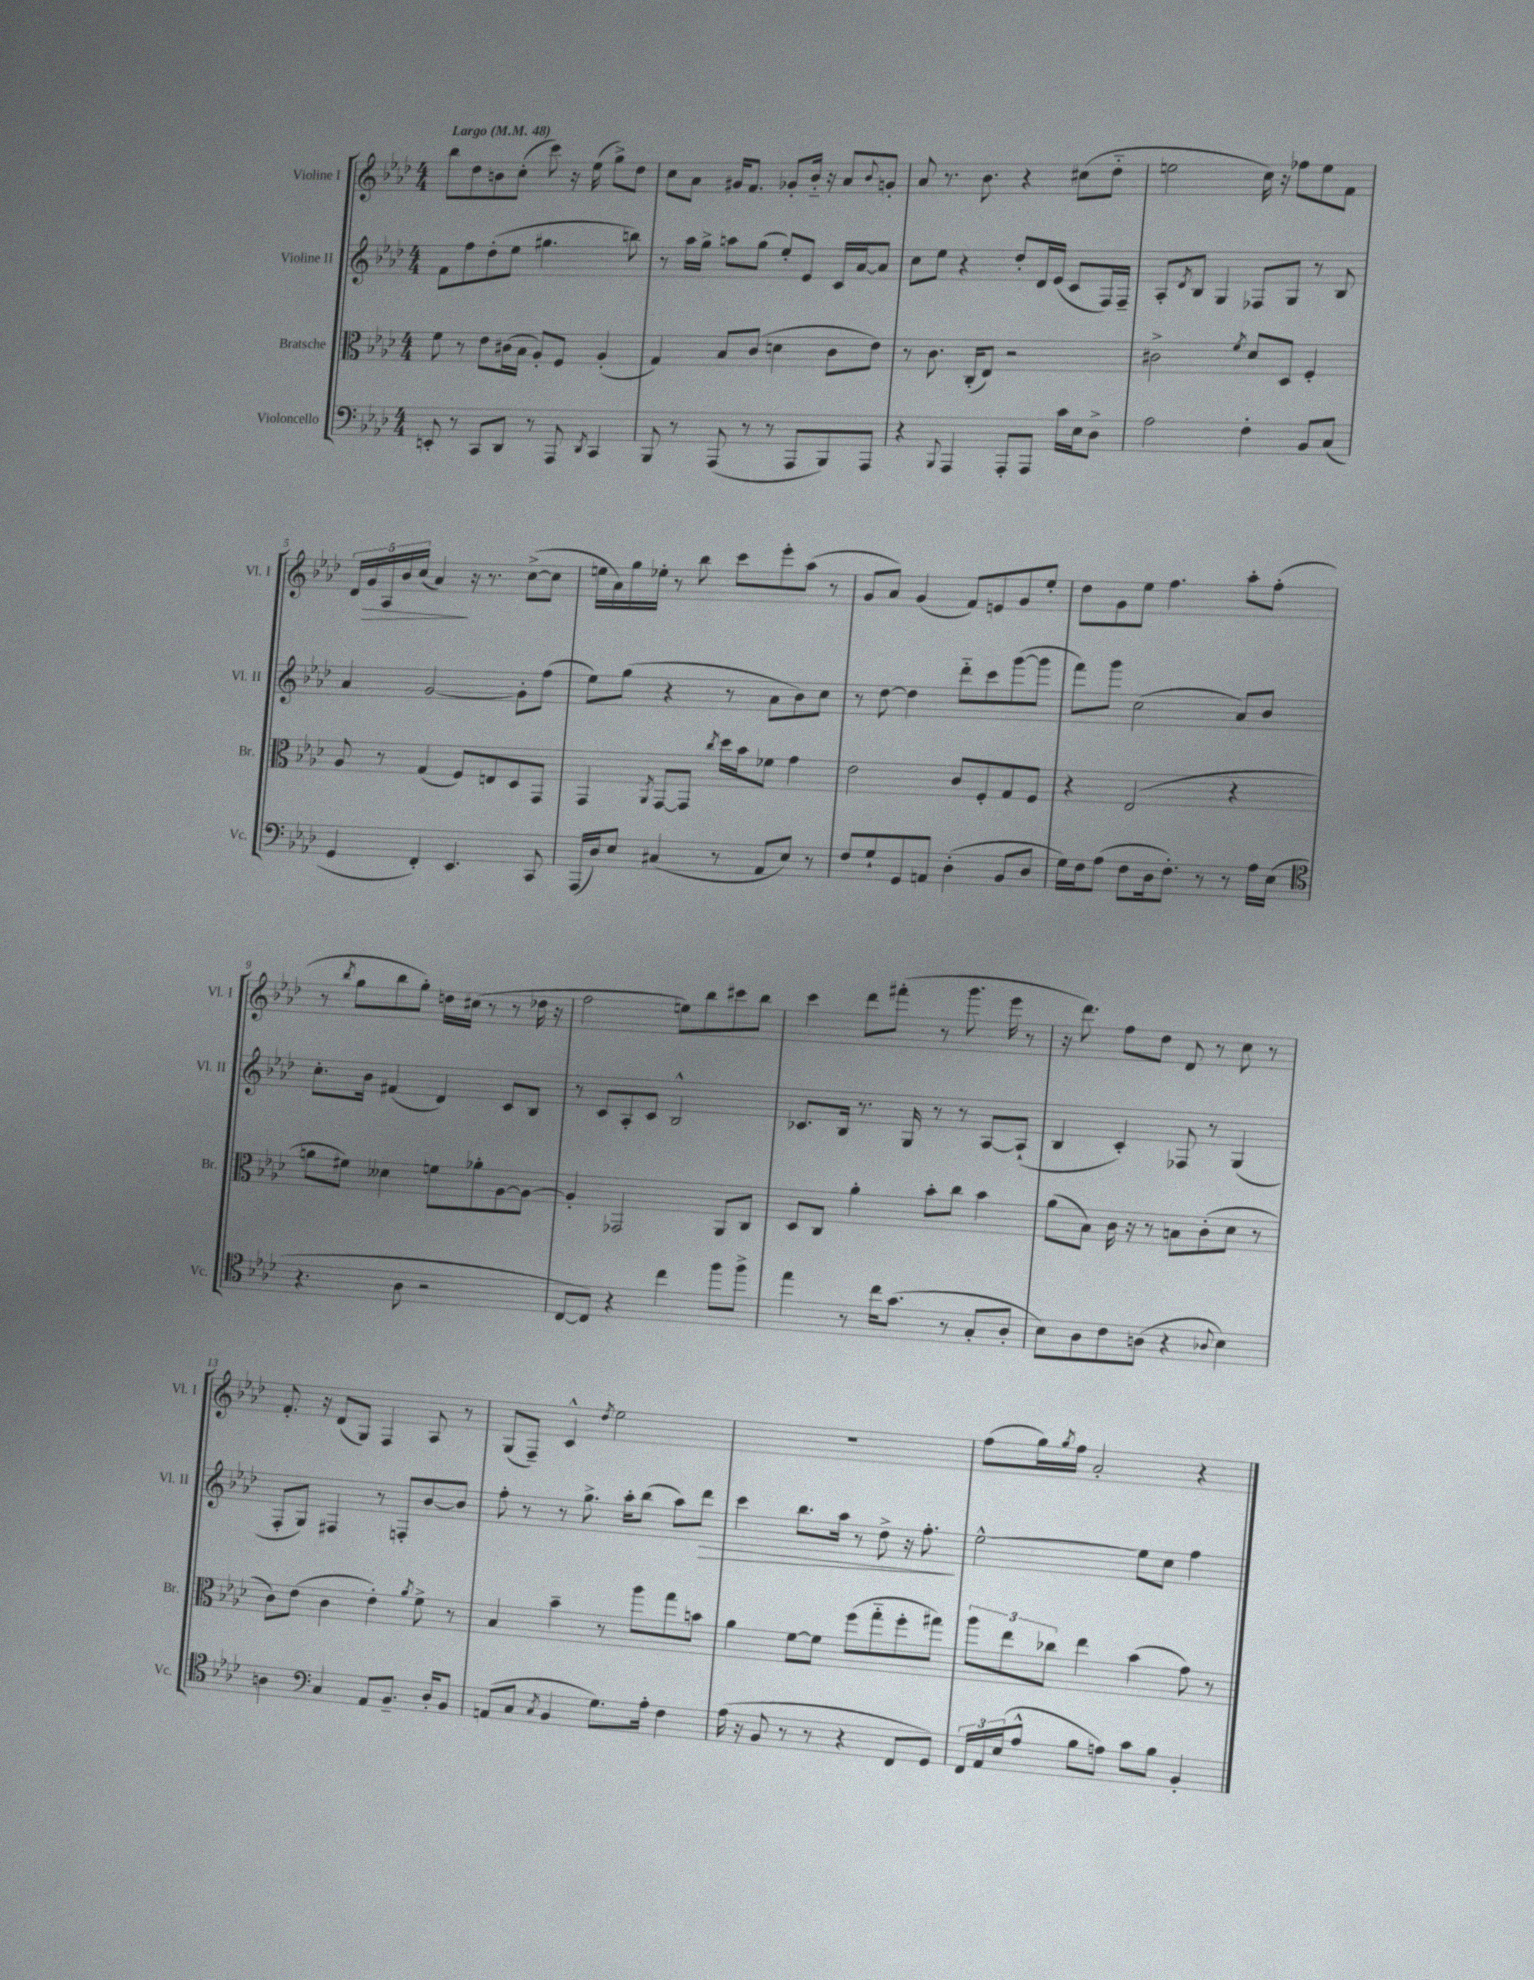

**kern	**kern	**kern	**kern
*staff4	*staff3	*staff2	*staff1
*clefF4	*clefC3	*clefG2	*clefG2
*k[b-e-a-d-]	*k[b-e-a-d-]	*k[b-e-a-d-]	*k[b-e-a-d-]
*M4/4	*M4/4	*M4/4	*M4/4
*MM48	*MM48	*MM48	*MM48
8EE'	8f	8f	8bb-
8r	8r	8ff	8dd-
8CC	8e-	(8dd-'	8b
8DD-	(16c#	8ee-	(8cc'
.	16B-	.	.
8r	8A-')	4.gg#	8ccc)
8AAA-	8F	.	16r
.	.	.	(16ee-
8qDD-	.	.	.
4CC	(4A-'	.	8gg^)
.	.	8bb)	8dd-
=	=	=	=
8BBB-	4G)	8r	8cc
8r	.	16aa-	8a-
.	.	16gg^	.
(8AAA-	8B-	8aa	16g#
.	.	.	8.f
8r	(8c	(8gg	.
8r	4d	8ee-')	8g-'
8AAA-	.	8e-	16b-'~
.	.	.	16r
8BBB-)	8c	16c	8a-
.	.	[16a-	.
.	.	.	8qqb-
8AAA-	8e-)	8a-]	8g'
=	=	=	=
4r	8r	8cc	8a-
.	8.c	8ee-	8.r
8qqBBB-	.	.	.
4AAA-	.	4r	.
.	(16C'	.	8.b-
.	8E-)	.	.
8AAA-'	2r	8dd-'	4r
8AAA-	.	16d-	.
.	.	(16e-	.
16c	.	8c	(8cc#
16E-	.	.	.
8D-^	.	16F)	8dd-'~
.	.	16F~	.
=	=	=	=
2A-	2c#^	8A-'	2ee
.	.	8qd-	.
.	.	8B-	.
.	.	4G	.
.	8qf	.	.
4F'	8d-	8F-	16cc)
.	.	.	16r
.	8D-	8G	8ff-
8BB-	4F'	8r	8ee
(8C	.	8B-	8f
=	=	=	=
4GG	8A-	4a-	20d-
.	.	.	20g
.	.	.	20A-
.	8r	.	.
.	.	.	20b-
.	.	.	(20cc
4FF')	(4G	[2g	4a-)
4.EE-	8F)	.	16r
.	.	.	8.r
.	8E	.	.
.	8D-	8g']	([8cc^
8CC	8GG	(8ff	8cc]
=	=	=	=
(16AAA-	4GG	8ee-)	16ee
16D-)	.	.	16a-)
8E-	.	(8gg	16gg
.	.	.	16ee-'
.	8qAA-	.	.
(4C#	[8GG	4r	8r
.	8GG]	.	8bb-
.	8qcc	.	.
8r	16dd-	8r	8ccc
.	16b-	.	.
8AA-	8f-	8a-	8eee-'
8E-)	4g	8b-)	(8aa-
8r	.	8cc	8r
=	=	=	=
8F	2e-	8r	8g
8G`	.	[8dd-	8a-)
8GG	.	4dd-]	(4g
8AA	.	.	.
(4D-'	8c	8ddd-'~	8f)
.	8F'	8ccc	8e
8BB-	8G	([8ggg	8g
8D-	8F	8ggg]	8ee-'
=	=	=	=
16G)	4r	8fff)	8dd-
16F	.	.	.
(8A-	.	8ggg	8g
8F	(2E-	(2cc	8ee-
16D-	.	.	4.ff
8.F')	.	.	.
8r	.	.	.
8r	4r	8a-)	8aa-'
16A-	.	8b-	(8ff'
(16E-	.	.	.
=	=	=	=
*clefC4	*	*	*
4.r	8a	8.cc'	8r
.	.	.	8qbb-
.	8f#)	.	8gg
.	.	16b-	.
.	4d--	(4f#	8bb-
8A-	.	.	8gg')
2r	8f	4d-)	16dd
.	.	.	(16cc#
.	8a-'	.	8r
.	[8A-	8c	8r
.	8A-_	8B-	16dd-
.	.	.	16r
=	=	=	=
[8C	4A-']	8r	2ff
8C])	.	8c	.
4r	2GG-	8A-'	.
.	.	8c	.
4cc	.	2B-^^	8ee)
.	.	.	8bb-
8ff	8AA-	.	8ccc#
8ff^	8C	.	8bb-
=	=	=	=
4ee-	8D-	8.c-	4ccc
.	8C	.	.
.	.	16B-	.
8r	4a-'	8.r	8ddd-
16cc	.	.	(8fff#'
(8.g	.	16G	.
.	8b-'	8r	8r
8r	8cc	8r	8.ggg
8G'	4b-	[8A-	.
.	.	.	16eee-
8A-'	.	(8A-`]	8r
=	=	=	=
8B-)	(8a-	4B-	16r
.	.	.	8.ddd-)
8A-	8B-)	.	.
8c	16c	4c')	8ff
.	16r	.	.
(8A	8r	.	8dd-
4r	8B	8F-	8d-
.	(8c'	8r	8r
8qqA-	.	.	.
4B-)	8d-	(4G	8cc
.	8r	.	8r
=	=	=	=
4A	8c)	8F'	8.f'
.	(8e-	8G)	.
.	.	.	16r
*clefF4	*	*	*
4C	4c	4F#	(8d-
.	.	.	8G)
8AA-	4e-')	8r	4F
8.BB-~	.	8F'	.
.	8qa-	.	.
.	8f^	[8b-	8A-
16D-'	.	.	.
8BB-	8r	8b-]	8r
=	=	=	=
(8AA	4B-	8ff'	(8G
8C	.	8r	8F~)
8qC	.	.	.
4BB-	4b-~	8r	4c^^
.	.	8.gg^	.
.	.	.	8qdd-
8.G)	8r	.	2ee-
.	.	16aa-'	.
.	8aa-	(8bb-	.
16A-'	.	.	.
4F	8gg	8aa-)	.
.	8b	8ddd-	.
=	=	=	=
(16A-	4a-	4ccc	1r
16r	.	.	.
8BB-	.	.	.
8r	[8f	8.bb-	.
8r	8f]	.	.
.	.	16aa-	.
4r	(8ff	8r	.
.	8gg'~	8dd-^	.
8FF	8ff'	16r	.
.	.	8.ff'	.
8GG)	8gg#)	.	.
=	=	=	=
24FF	12aa-	[2ee-^^	(8ff
24AA-	.	.	.
(24E-	12ee-	.	.
8A-^^	.	.	16gg)
.	12cc-	.	.
.	.	.	8qgg
.	.	.	16ff
8B-	4ee-	.	2a-'
8A)	.	.	.
8c	(4b-	8ee-]	.
8B-	.	8cc	.
4BB-'	8g)	4ff	4r
.	8r	.	.
==	==	==	==
*-	*-	*-	*-
